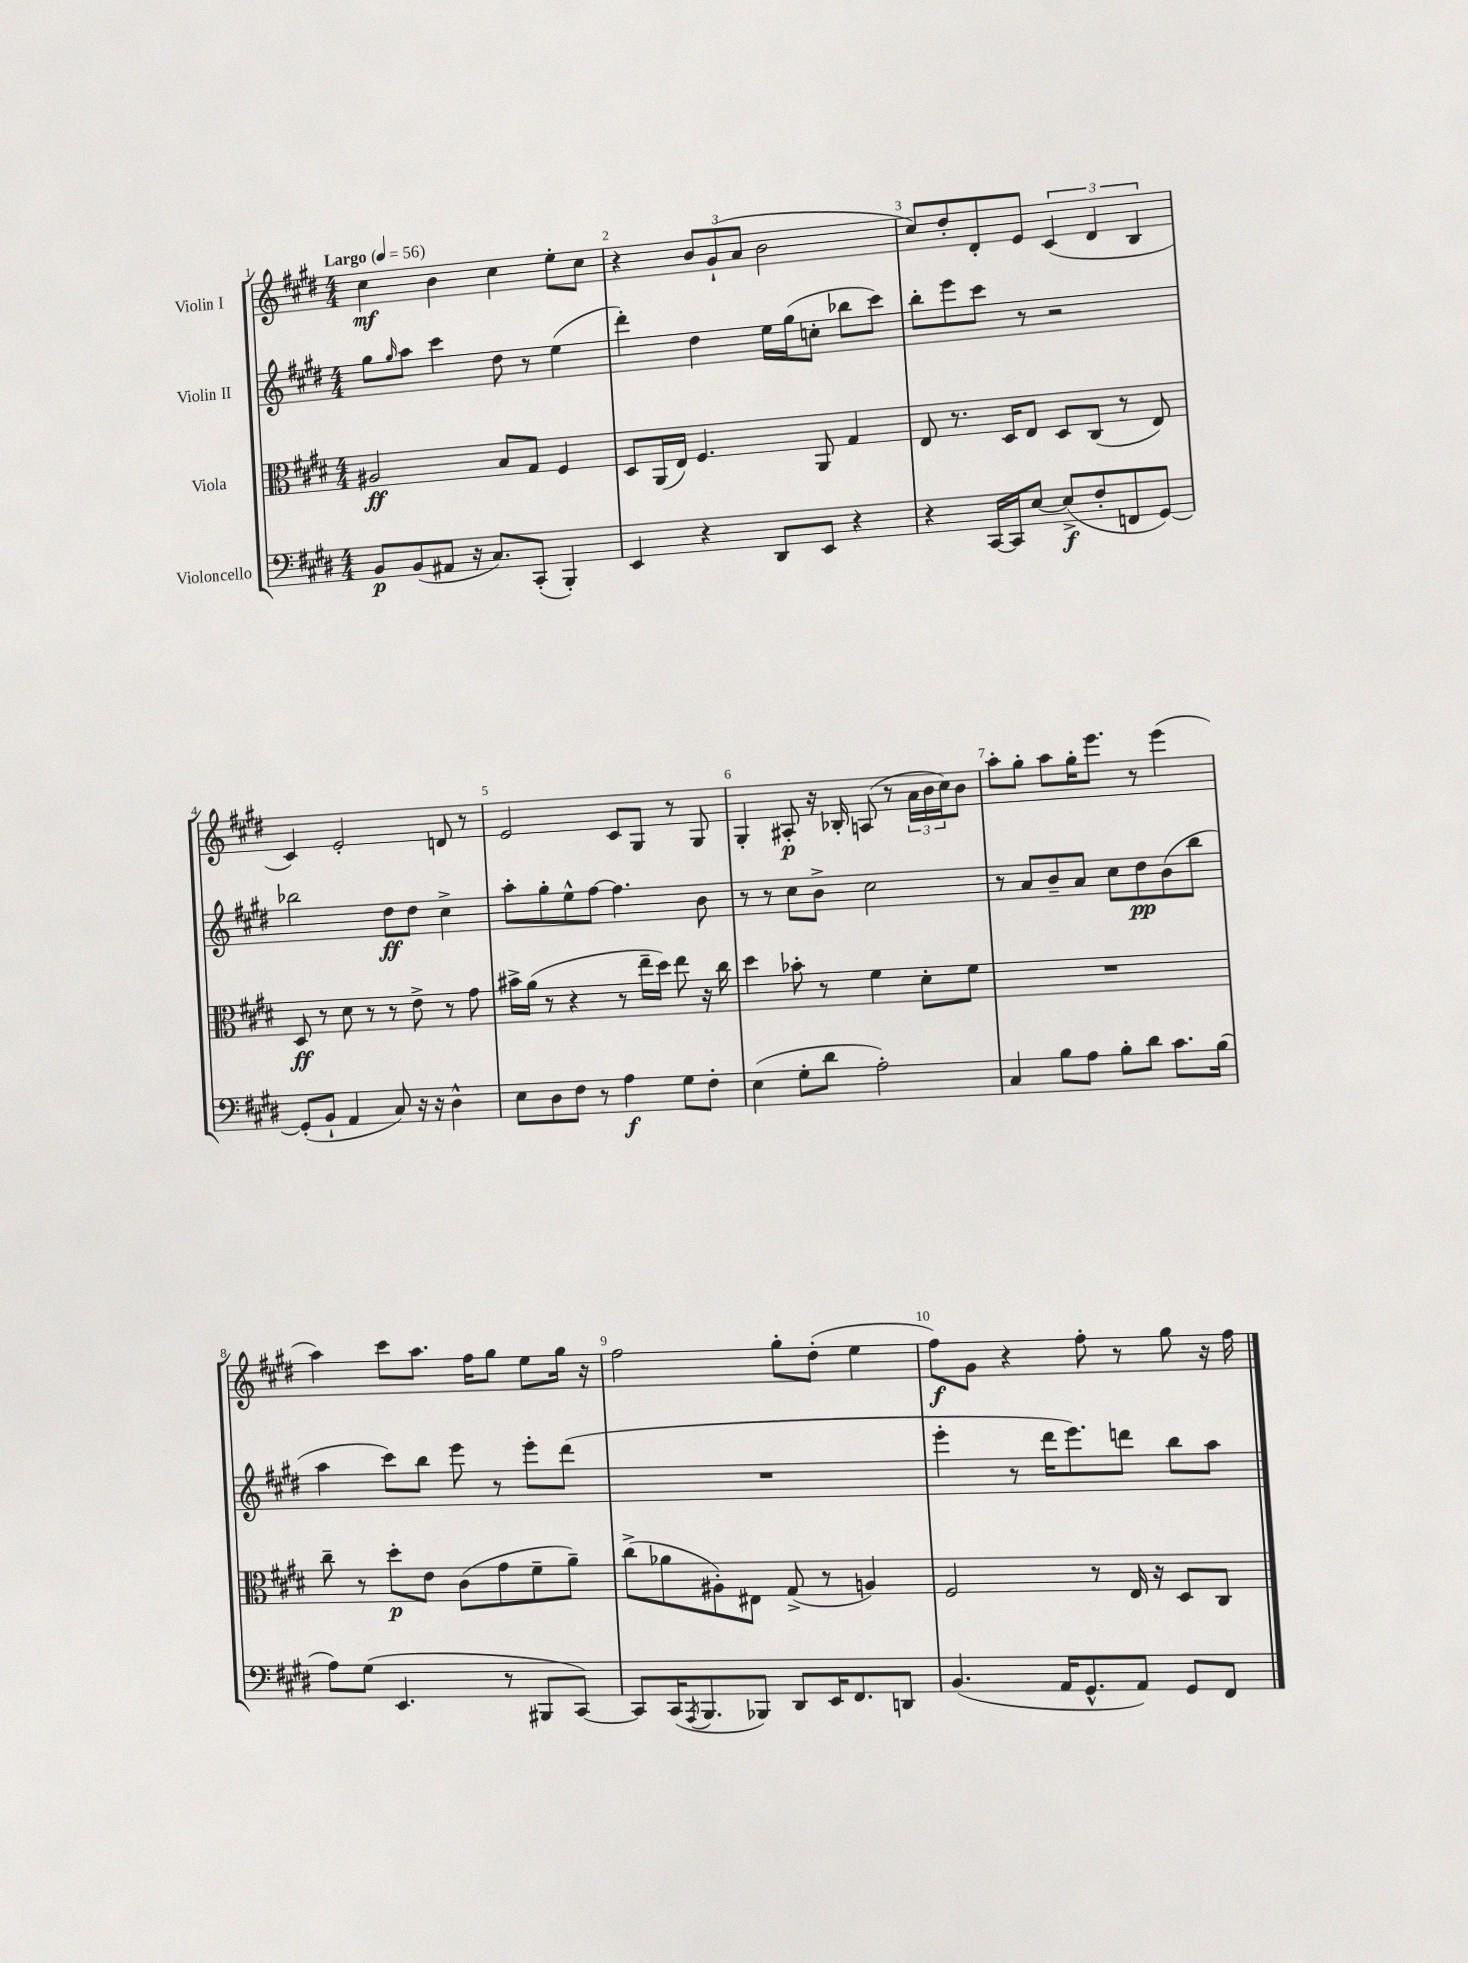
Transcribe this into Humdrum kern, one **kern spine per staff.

**kern	**kern	**kern	**kern
*staff4	*staff3	*staff2	*staff1
*clefF4	*clefC3	*clefG2	*clefG2
*k[f#c#g#d#]	*k[f#c#g#d#]	*k[f#c#g#d#]	*k[f#c#g#d#]
*M4/4	*M4/4	*M4/4	*M4/4
*MM56	*MM56	*MM56	*MM56
8BB	2A#	8gg#	4cc#
.	.	16qqgg#	.
(8BB	.	8aa	.
8AA#	.	4ccc#	4b
16r	.	.	.
8.C#)	.	.	.
.	8B	8dd#	4cc#
(8CC#'	8G#	8r	.
4BBB')	4F#	(4ee	8ee'
.	.	.	8cc#
=	=	=	=
4EE	8D#	4ddd#')	4r
.	(16AA	.	.
.	16E)	.	.
4r	4.F#	4dd#	12b
.	.	.	(12g#`
.	.	.	12a
8DD#	.	16ee	2b
.	.	(16gg#	.
8EE	8AA	8cc'	.
4r	4G#	8bb-	.
.	.	8ccc#)	.
=	=	=	=
4r	8E	8bb'	8cc#)
.	8.r	8eee	8dd#'
[16CC#	.	8ccc#	8d#'
16CC#]	16D#	.	.
[8E	8E	8r	8e
(8E^]	8D#	2r	(6c#
8F#'	(8C#	.	.
.	.	.	6d#
8FF	8r	.	.
.	.	.	6B
[8GG#)	8E)	.	.
=	=	=	=
(8GG#']	8D#	2bb-	4c#)
8BB`	8r	.	.
4AA	8d#	.	2e'
.	8r	.	.
8C#)	8r	8dd#	.
16r	8e^	8dd#	.
16r	.	.	.
4D#^^	8r	4cc#^	8d
.	8g#	.	8r
=	=	=	=
8E	16b#^	8aa'	2e
.	(16a	.	.
8D#	8r	8gg#'	.
8F#	4r	8ee^^	.
8r	.	[8ff#	.
4A	8r	4.ff#]	8c#
.	16ee~	.	8G#
.	16dd#)	.	.
8G#	8ee	.	8r
8F#'	16r	8b	8G#
.	16cc#	.	.
=	=	=	=
(4E	4dd#	8r	4G#'
.	.	8r	.
8G#'	8b-'	8cc#	8A#'
8d#	8r	8b^	16r
.	.	.	16B-'
2A')	4f#	2cc#	(8A
.	.	.	8r
.	8d#'	.	24a
.	.	.	24b
.	.	.	24cc#)
.	8f#	.	8b
=	=	=	=
4C#	1r	8r	8aa'
.	.	8a	8gg#'
8B	.	8b~	8aa
8A	.	8a	16gg#'
.	.	.	8.eee
8B'	.	8cc#	.
8d#	.	8dd#	8r
8.c#	.	(8b	(4eee
.	.	8bb	.
(16B	.	.	.
=	=	=	=
8A)	8cc#~	4aa	4aa)
(8G#	8r	.	.
4.EE	8dd#'	8ccc#)	8ccc#
.	8e	8bb	8.aa
.	(8c#	8eee	.
.	.	.	16ff#
8r	8g#	8r	8gg#
8BBB#	8f#~	8eee'	8ee
[8CC#)	8a~)	(8ddd#	16gg#
.	.	.	16r
=	=	=	=
8CC#]	(8cc#^	1r	2ff#
(16CC#	8a-	.	.
8qAAA	.	.	.
8.BBB	.	.	.
.	8A#')	.	.
8BBB-)	8E#	.	.
8DD#	(8G#^	.	8gg#'
16EE	8r	.	(8dd#'
8.FF#	.	.	.
.	4A)	.	4ee
8DD	.	.	.
=	=	=	=
(4.BB	2F#	4eee'	8ff#)
.	.	.	8g#
.	.	8r	4r
16AA	.	16ddd#	.
8.GG#^^	.	8.eee)	.
.	8r	.	8ff#'
8AA)	16E	8ddd	8r
.	16r	.	.
8GG#	8D#	8bb	8gg#
8FF#	8C#	8aa	16r
.	.	.	16ff#
==	==	==	==
*-	*-	*-	*-
